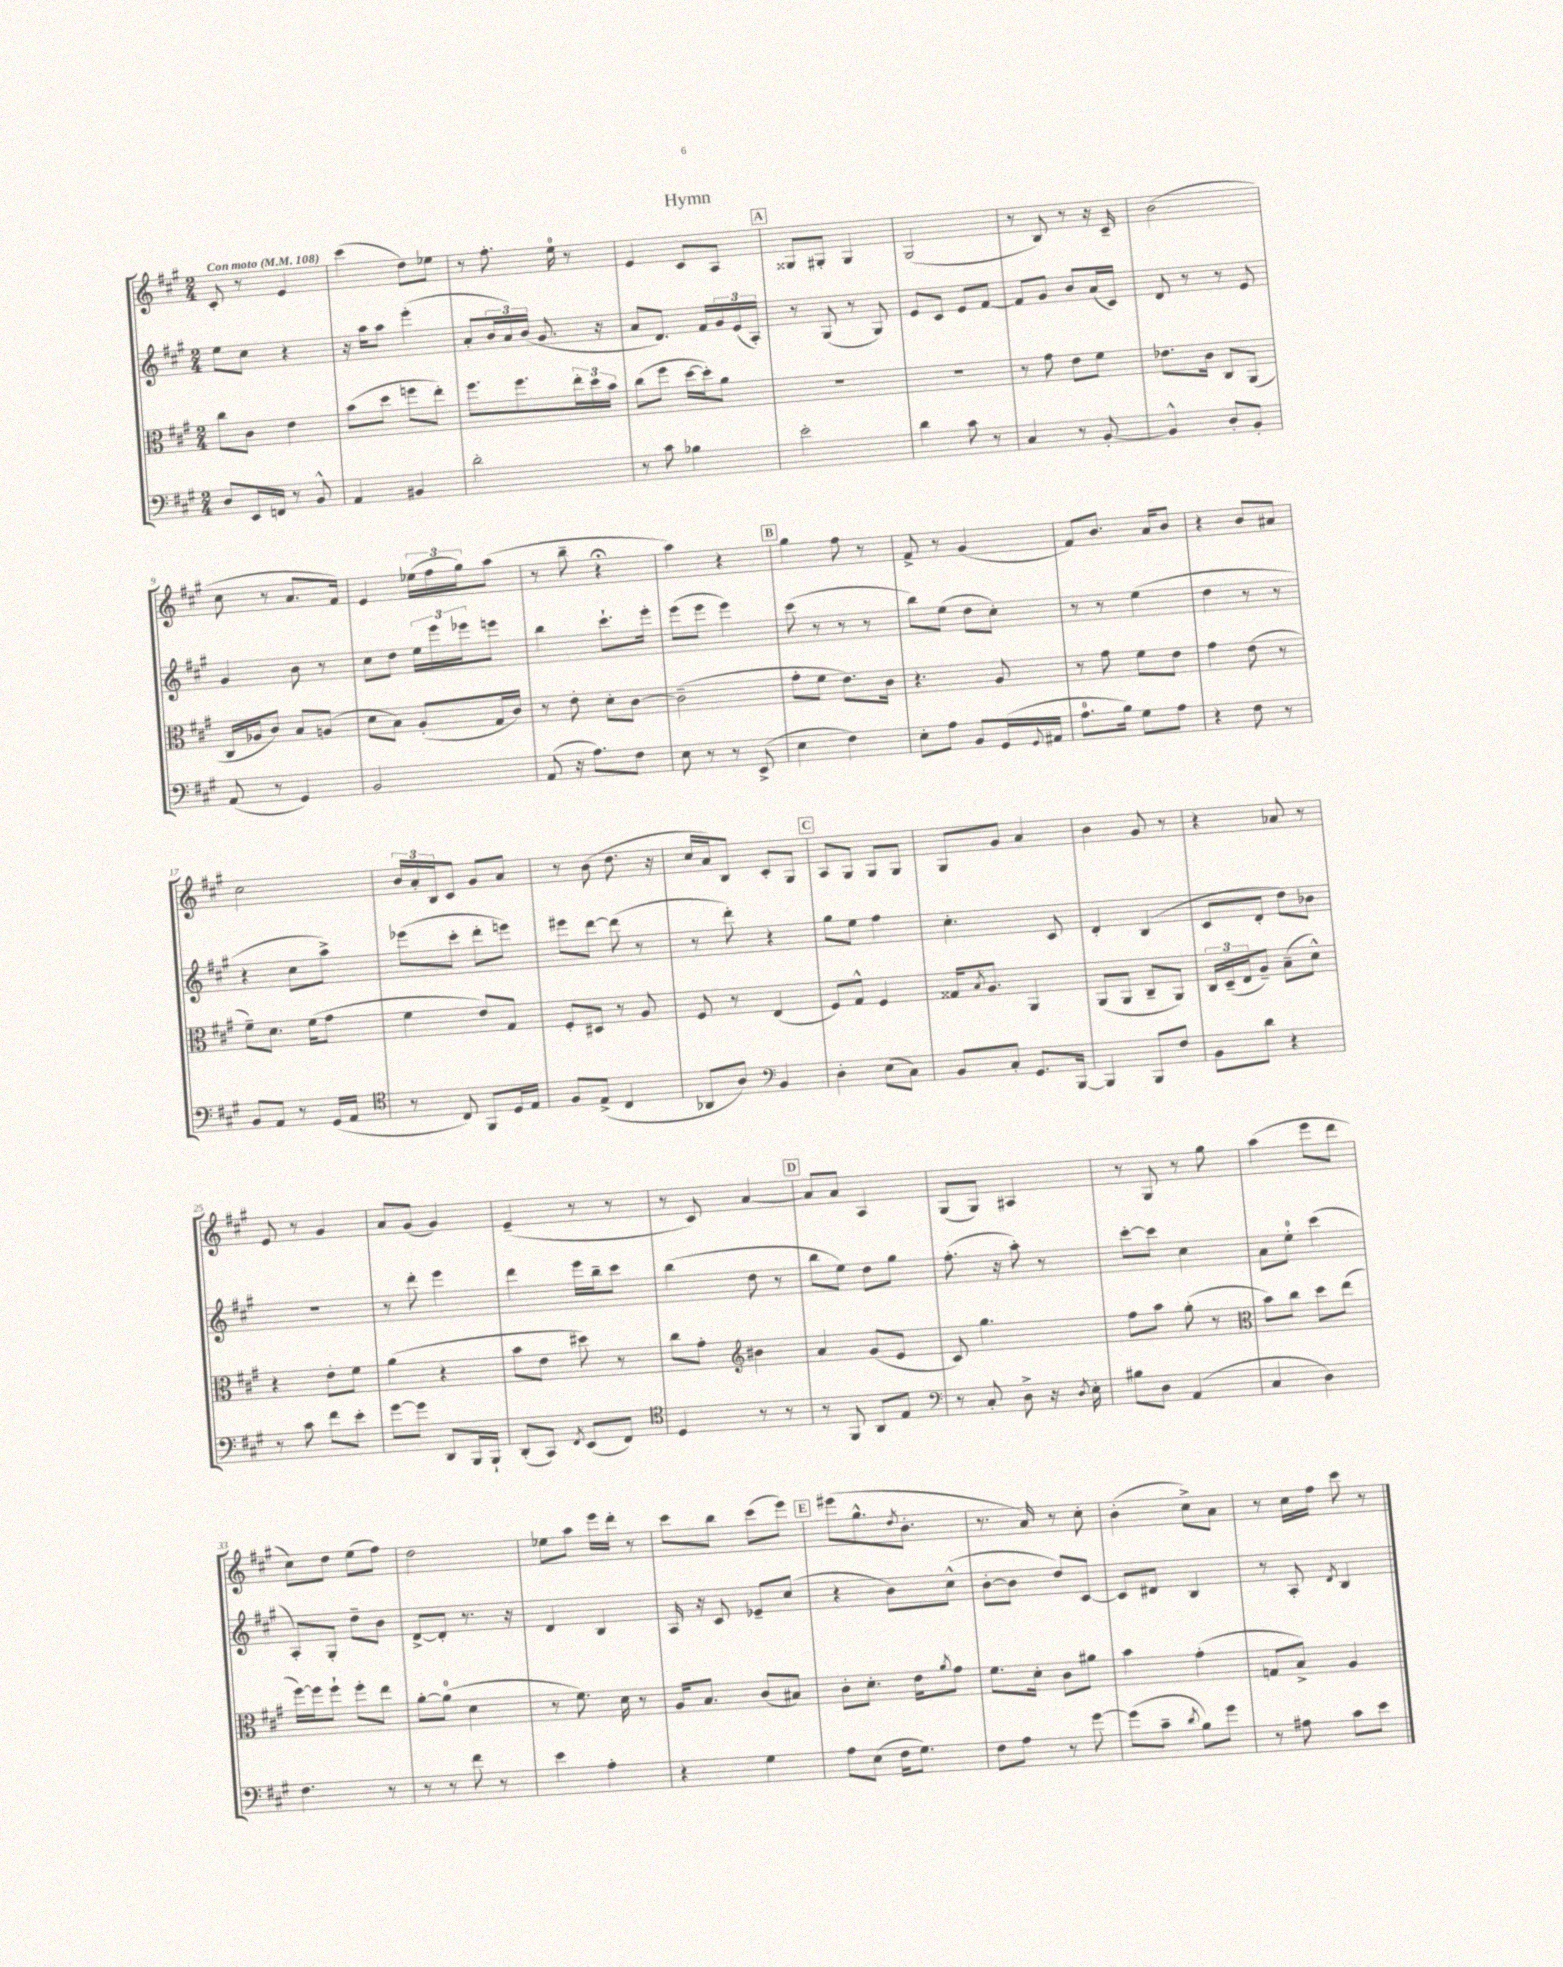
\header { title = "Hymn" }
<<
\new StaffGroup <<
\new Staff = "s0" {
    \clef treble \key a \major \numericTimeSignature \time 2/4 \tempo "Con moto" 4 = 108
    cis'8-. r8 e'4 |
    cis'''4( d''8) ees''8 |
    r8 fis''8.-. e''16-0 r8 |
    e'4 cis'8 a8 |
    \mark \markup { \box "A" } gisis8 gis8-. gis4 |
    gis2( |
    r8 b8) r8 r16 cis'16-- |
    b'2( |
    cis''8 r8 a'8. fis'16) |
    e'4 \tuplet 3/2 { ees''16( fis''16 gis''16) } a''8( |
    r8 b''8-- r4\fermata |
    a''4) r4 |
    \mark \markup { \box "B" } gis''4 fis''8 r8 |
    fis'8-> r8 gis'4( |
    fis'8) b'8. a'16 b'8 |
    r4 b'8 ais'8 |
    cis''2 |
    \tuplet 3/2 { b'16 a'16-. b16 } cis'8 gis'8 a'8 |
    r8 b'8( d''8. r16 |
    cis''16 a'16) b8 cis'8-. gis8 |
    \mark \markup { \box "C" } a8 gis8 gis8 gis8 |
    gis8 gis'8 a'4 |
    b'4 gis'8 r8 |
    r4 aes'8 r8 |
    e'8 r8 gis'4 |
    a'8 gis'8( gis'4) |
    e'4--( r8 r8 |
    r8 cis'8) a'4~ |
    \mark \markup { \box "D" } a'8 a'8 a4 |
    gis8( gis8) ais4 |
    r8 gis8 r8 gis''8 |
    a''4( e'''8 d'''8 |
    cis''8) d''8 e''8( fis''8) |
    d''2 |
    ees''8 a''8 e'''16 d'''16-. r8 |
    cis'''8 b''8 cis'''8( e'''8) |
    \mark \markup { \box "E" } eis'''8( gis''8.-^ \acciaccatura { d''8 } b'8.-. |
    r8. a'16) r8 cis''8-. |
    b'4-.( cis''8->) a'8 |
    r8 cis''16 fis''16 cis'''8 r8 \bar "|." |
}
\new Staff = "s1" {
    \clef treble \key a \major \numericTimeSignature \time 2/4
    e''8 cis''8 r4 |
    r16 a''16 a''8 e'''4-.( |
    a'8-. \tuplet 3/2 { b'16 a'16) b'16( } gis'8. r16 |
    a'8 d'8.) fis'16 \tuplet 3/2 { gis'16 e'16( a16-.) } |
    \mark \markup { \box "A" } r8 gis8( r8 gis8) |
    e'8 cis'8 e'8 fis'8~ |
    fis'8 gis'8 b'8 a'16( cis'16) |
    d'8 r8 r8 e'8 |
    gis'4 b'8 r8 |
    cis''8 d''8 \tuplet 3/2 { e''16 e'''16 ees'''16 } e'''8 |
    b''4 cis'''8.-! e'''16-. |
    e'''8( e'''8 e'''4) |
    \mark \markup { \box "B" } cis'''8( r8 r8 r8 |
    b''8) e''8( d''8 cis''8-.) |
    r8 r8 e''4( |
    d''4 r8 r8 |
    r4 cis''8 a''8->) |
    ees'''8( cis'''8-. d'''8-. e'''8) |
    eis'''8 d'''8~ d'''8( r8 |
    r8 d'''8-.) r4 |
    \mark \markup { \box "C" } gis''8 e''8 fis''4 |
    cis''4.-. cis'8 |
    d'4-. b4( |
    cis'8 d'8-. d''8) bes'8 |
    R2 |
    r8 d'''8-. e'''4 |
    d'''4 e'''16 b''16-- cis'''8 |
    b''4( d''8 r8 |
    \mark \markup { \box "D" } b''8 e''8) d''8 gis''8 |
    fis''8.-.( r16 a''8-.) r8 |
    cis'''8~-. cis'''8 cis''4 |
    a'8 e''8-0-. cis'''4( |
    a8-.) gis8-. d''8-- b'8 |
    d'8~-> d'8-. r8. r16 |
    d'4 b4 |
    a16 r16 cis'8 ees'8-- cis''8( |
    \mark \markup { \box "E" } r4 b'8) cis''8-^( |
    b'8~-. b'8 d''8) cis'8~ |
    cis'8 dis'8 b4 |
    r8 a8-. \acciaccatura { d'8 } b4 \bar "|." |
}
\new Staff = "s2" {
    \clef alto \key a \major \numericTimeSignature \time 2/4
    cis''8 cis'8 e'4 |
    b'8( d''8 f''8 e''8-.) |
    fis''8. fis''8. \tuplet 3/2 { e''16-. d''16 b'16 } |
    cis''8( fis''8 d''16~ d''16-.) a'8 |
    \mark \markup { \box "A" } R2 |
    R2 |
    r8 gis'8 e'8 fis'8 |
    ees'8. cis'16 cis8 a,8( |
    cis16 aes16 cis'8) b8 a8( |
    d'8 b8) a8-.( gis16 cis'16) |
    r8 e'8-. d'8-. cis'8~ |
    cis'2--( |
    \mark \markup { \box "B" } gis'8-. fis'8 e'8.) cis'16 |
    r4. a8 |
    r8 gis'8 fis'8 e'8 |
    gis'4 e'8( r8 |
    fis'8--) d'8. fis'16( gis'8 |
    fis'4 e'8) gis8 |
    fis8-. dis8 r8 a8 |
    fis8 r8 e4( |
    \mark \markup { \box "C" } fis8) gis8-^ fis4 |
    gisis16 \acciaccatura { b8 } a8. a,4 |
    a,8( a,8 cis8-- a,8) |
    \tuplet 3/2 { cis16 d16--( e16 } a8--) b8--( d'8-^) |
    r4 e'8-. fis'8 |
    a'4( r4 |
    b'8 e'8 dis''8) r8 |
    cis''8 gis'8-. \clef treble bis'4 |
    \mark \markup { \box "D" } a'4 gis'8( e'8 |
    cis'8) gis''4. |
    fis''8 a''8 gis''8-.( r8 |
    \clef alto b'8) cis''8 d''8 e''8( |
    fis''16~) fis''16 fis''8-! fis''8-. e''8 |
    a'8~-. a'8-0( d'4 |
    r8 fis'8.) d'16 r8 |
    a16 b8. cis'8( bis8) |
    \mark \markup { \box "E" } cis'8-. d'8.-. e'16 \acciaccatura { a'8 } gis'8 |
    fis'8. d'16-. cis'8 ais'8 |
    b'4 gis'4-.( |
    g8 b8->) a4 \bar "|." |
}
\new Staff = "s3" {
    \clef bass \key a \major \numericTimeSignature \time 2/4
    d8 e,16 f,16 r8 b,8-^ |
    a,4 bis,4 |
    d'2-. |
    r8 cis'8 bes4 |
    \mark \markup { \box "A" } e'2-. |
    d'4 cis'8 r8 |
    cis4 r8 b,8~-. |
    b,4-^ d8-. b,8-. |
    a,8( r8 gis,4) |
    b,2 |
    a,8( r16 a8.) fis8 |
    e8 r8 r8 e,8->( |
    \mark \markup { \box "B" } e4 fis4) |
    e8-. a8 b,8 gis,16( \appoggiatura { gis,8 } ais,16 |
    a8.-0 b16) gis8 a8 |
    r4 fis8 r8 |
    b,8 a,8 r8 gis,16( a,16 |
    \clef tenor r8 cis8) fis,8 d16 e16 |
    fis8 e8->( cis4 |
    aes,8 a8) \clef bass b,4 |
    \mark \markup { \box "C" } d4-. e8( cis8) |
    b,8 cis8-. gis,8. b,,16~ |
    b,,4 b,,8 fis8 |
    b,8 d'8 r4 |
    r8 cis'8 fis'8 e'8-. |
    gis'8~ gis'8 d,8 b,,16 b,,16-! |
    d,8-.( cis,8) \acciaccatura { fis,8 } e,8( fis,8) |
    \clef tenor d4 r8 r8 |
    \mark \markup { \box "D" } r8 fis,8 a,8 e8 |
    \clef bass r8 cis8-. d8-> r16 \acciaccatura { d8 } e16-. |
    bis8 d8 a,4( |
    cis4 d4) |
    fis4. r8 |
    r8 r8 fis'8 r8 |
    e'4 a4-. |
    r4 gis4 |
    \mark \markup { \box "E" } a8 e8( fis16 gis8.) |
    fis8 a8 r8 gis'8~ |
    gis'8( cis'8-- \acciaccatura { d'8 } b8) gis'8 |
    r8 ais8 cis'8 e'8 \bar "|." |
}
>>
>>
